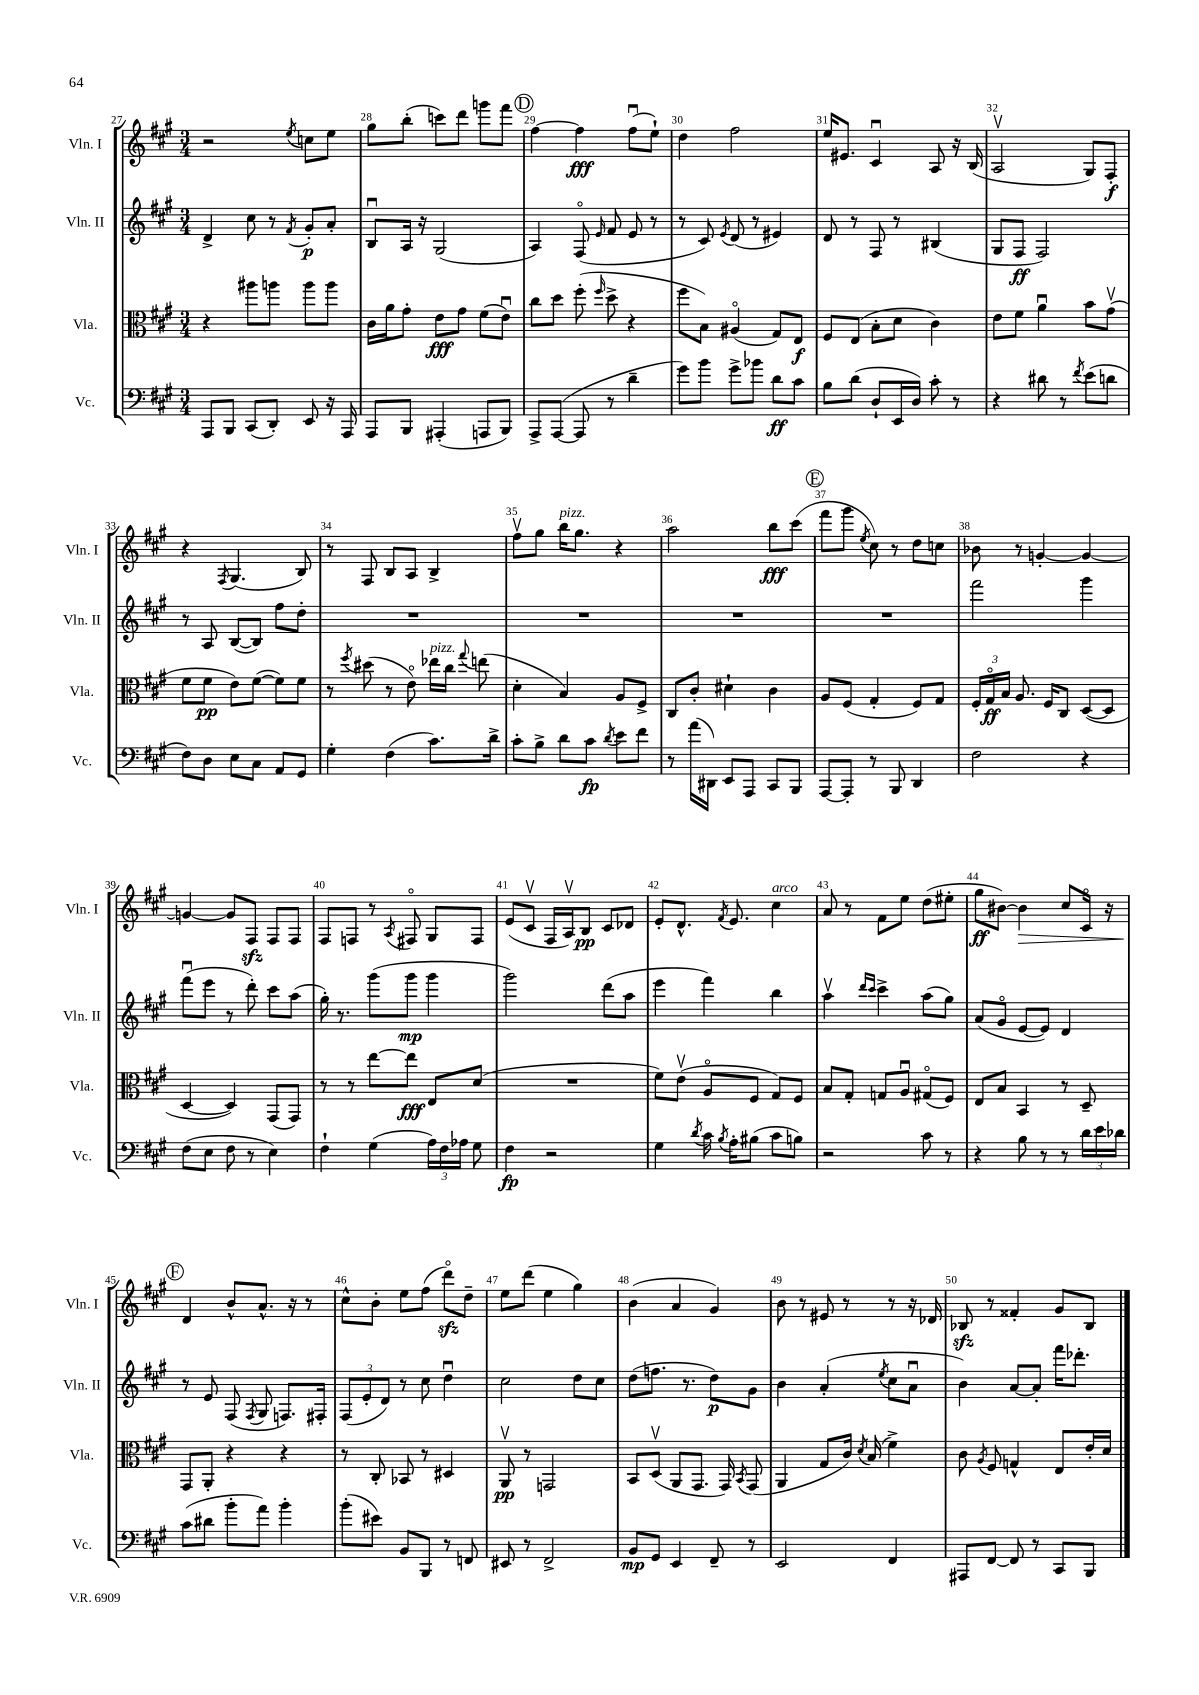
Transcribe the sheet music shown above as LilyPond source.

<<
\new StaffGroup <<
\new Staff = "s0" \with { instrumentName = "Vln. I" shortInstrumentName = "Vln. I" } {
    \clef treble \key a \major \numericTimeSignature \time 3/4
    \autoBeamOff r2 \acciaccatura { e''8 } c''8[ e''8] |
    gis''8[ b''8]-.( c'''8[) d'''8] g'''8[ fis'''8] |
    \mark \markup { \circle "D" } fis''4~ fis''4\fff fis''8[\downbow( e''8]-!) |
    d''4 fis''2 |
    e''16[ eis'8.] cis'4\downbow a8 r16 b16( |
    a2\upbow gis8[) fis8]-.\f |
    r4 \acciaccatura { fis8 } gis4.( b8) |
    r8 fis8 b8[ a8] b4-> |
    fis''8[\upbow gis''8] b''16[^\markup { \italic "pizz." } gis''8.] r4 |
    a''2 b''8[\fff cis'''8]( |
    \mark \markup { \circle "E" } fis'''8[ gis'''8] \acciaccatura { e''8 } cis''8) r8 d''8[ c''8] |
    bes'8 r8 g'4~-. g'4~ |
    g'4~ g'8[ fis8]\sfz fis8[ fis8] |
    fis8[ f8] r8 \acciaccatura { a8 } fis8\flageolet gis8[ fis8] |
    e'8[( cis'8]\upbow fis16[ a16\upbow) b8]\pp cis'8[ des'8] |
    e'8[-. d'8.]-^ \acciaccatura { fis'8 } e'8. cis''4^\markup { \italic "arco" } |
    a'8 r8 fis'8[ e''8] d''8[( eis''8]-. |
    gis''8[\ff bis'8]~) bis'4\> cis''8[ cis'16]\flageolet r16 |
    \mark \markup { \circle "F" } d'4\! b'8[-^ a'8.]-^ r16 r8 |
    cis''8[-^ b'8]-. e''8[ fis''8]( d'''8[\flageolet\sfz) d''8]-- |
    e''8[ d'''8]( e''4 gis''4) |
    b'4( a'4 gis'4) |
    b'8 r8 eis'8 r8 r8 r16 des'16 |
    bes8\sfz r8 fisis'4-. gis'8[ bes8] \bar "|." |
}
\new Staff = "s1" \with { instrumentName = "Vln. II" shortInstrumentName = "Vln. II" } {
    \clef treble \key a \major \numericTimeSignature \time 3/4
    \autoBeamOff d'4-> cis''8 r8 \acciaccatura { fis'8 } gis'8[-.\p a'8]-. |
    b8[\downbow a16] r16 gis2( |
    \mark \markup { \circle "D" } a4) fis8\flageolet( \grace { e'16 } fis'8 e'8 r8 |
    r8 cis'8) \acciaccatura { e'8 } d'8( r8 eis'4) |
    d'8 r8 fis8 r8 bis4( |
    gis8[ fis8]\ff fis2) |
    r8 a8 b8[~( b8]) fis''8[ d''8]-. |
    R2. |
    R2. |
    R2. |
    \mark \markup { \circle "E" } R2. |
    fis'''2 gis'''4 |
    fis'''8[\downbow( e'''8] r8 d'''8-.) cis'''8[ a''8]( |
    gis''16-.) r8. gis'''8[( gis'''8]\mp gis'''4 |
    gis'''2) d'''8[( a''8] |
    e'''4 fis'''4) b''4 |
    a''4\upbow \grace { d'''16[ cis'''16] } cis'''4-> a''8[( gis''8]) |
    a'8[( gis'8]\flageolet e'8[~ e'8]) d'4 |
    \mark \markup { \circle "F" } r8 e'8 fis8( \acciaccatura { fis8 } gis8 f8.[) fis16]-. |
    \tuplet 3/2 { fis8[( e'8-. d'8]) } r8 cis''8 d''4\downbow |
    cis''2 d''8[ cis''8] |
    d''8[( f''8.] r8. d''8[\p) gis'8] |
    b'4 a'4-.( \acciaccatura { e''8 } cis''8[ a'8]\downbow |
    b'4) a'8[~ a'8]-. fis'''16[ des'''8.]-. \bar "|." |
}
\new Staff = "s2" \with { instrumentName = "Vla." shortInstrumentName = "Vla." } {
    \clef alto \key a \major \numericTimeSignature \time 3/4
    \autoBeamOff r4 ais''8[ a''8] a''8[ a''8] |
    cis'16[ a'16 gis'8]-. e'8[\fff gis'8] fis'8[( e'8]\downbow) |
    \mark \markup { \circle "D" } cis''8[ d''8] fis''8-.( \grace { fis''16 } d''8-> r4 |
    fis''8[ b8]) ais4\flageolet( gis8[) e8]\f |
    fis8[ e8]( b8[-. d'8] cis'4) |
    e'8[ fis'8] a'4\downbow b'8[ gis'8]\upbow( |
    fis'8[ fis'8]\pp e'8[) fis'8]~( fis'8[) fis'8] |
    r8 \acciaccatura { fis''8 } dis''8( r8 e'8\flageolet) ees''16[^\markup { \italic "pizz." } cis''16] \appoggiatura { gis''8 } e''8( |
    d'4-. b4) a8[ fis8]-> |
    cis8[ cis'8]-. dis'4-! cis'4 |
    \mark \markup { \circle "E" } a8[ fis8]( gis4-. fis8[) gis8] |
    \tuplet 3/2 { fis16[-. gis16\flageolet\ff b16] } a8. fis16[ cis8] d8[~( d8] |
    d4~ d4) gis,8[( gis,8]) |
    r8 r8 e''8[~ e''8]\fff e8[ d'8]( |
    R2. |
    fis'8[) e'8]\upbow( a8[\flageolet fis8] gis8[) fis8] |
    b8[ gis8]-. g8[ a8]\downbow gis8[\flageolet( fis8]) |
    e8[ b8] b,4 r8 d8-- |
    \mark \markup { \circle "F" } gis,8[ a,8]-. r4 r4 |
    r8 cis8-. bes,8 r8 dis4 |
    a,8\upbow\pp r8 g,2 |
    b,8[ d8]\upbow( a,8[ gis,8.] gis,16) \acciaccatura { b,8 } gis,8( |
    a,4 gis8[ cis'16]) \acciaccatura { d'8 } b16( fis'4->) |
    cis'8 \acciaccatura { a8 } fis8 g4-^ e8[ e'16-. d'16] \bar "|." |
}
\new Staff = "s3" \with { instrumentName = "Vc." shortInstrumentName = "Vc." } {
    \clef bass \key a \major \numericTimeSignature \time 3/4
    \autoBeamOff a,,8[ b,,8] cis,8[( d,8]-.) e,8 r16 a,,16 |
    a,,8[ b,,8] ais,,4-.( a,,8[ b,,8]) |
    \mark \markup { \circle "D" } a,,8[-> a,,8]~( a,,8 r8 d'4-- |
    gis'8[) b'8] gis'8[-> bes'8] d'8[\ff cis'8] |
    b8[ d'8]( d8[-! e,16 d16]) cis'8-. r8 |
    r4 dis'8 r8 \acciaccatura { fis'8 } e'8[( d'8] |
    fis8[) d8] e8[ cis8] a,8[ gis,8] |
    gis4-. fis4( cis'8.[) d'16]-> |
    cis'8[-. b8]-> d'8[ cis'8]\fp \acciaccatura { d'8 } e'8[ fis'8] |
    r8 a'16[( dis,16]) e,8[ a,,8] cis,8[ b,,8] |
    \mark \markup { \circle "E" } a,,8[~ a,,8]-. r8 b,,8 d,4 |
    fis2 r4 |
    fis8[( e8] fis8 r8 e4) |
    fis4-! gis4( \tuplet 3/2 { a16[) fis16 aes16] } gis8 |
    fis4\fp r2 |
    gis4 \acciaccatura { d'8 } cis'16 \acciaccatura { b8 } a16[-. bis8]( cis'8[ b8]) |
    r2 cis'8 r8 |
    r4 b8 r8 r8 \tuplet 3/2 { d'16[ e'16 des'16] } |
    \mark \markup { \circle "F" } cis'8[( dis'8] b'8[-. a'8]) b'4-. |
    b'8[-.( eis'8]) b,8[ b,,8] r8 f,8 |
    eis,8 r8 fis,2-> |
    b,8[\mp gis,8] e,4 fis,8-- r8 |
    e,2 fis,4 |
    ais,,8[ fis,8]~ fis,8 r8 cis,8[ b,,8] \bar "|." |
}
>>
>>
\layout { \context { \Score currentBarNumber = #27 \override BarNumber.break-visibility = ##(#f #t #t) barNumberVisibility = #all-bar-numbers-visible } }
